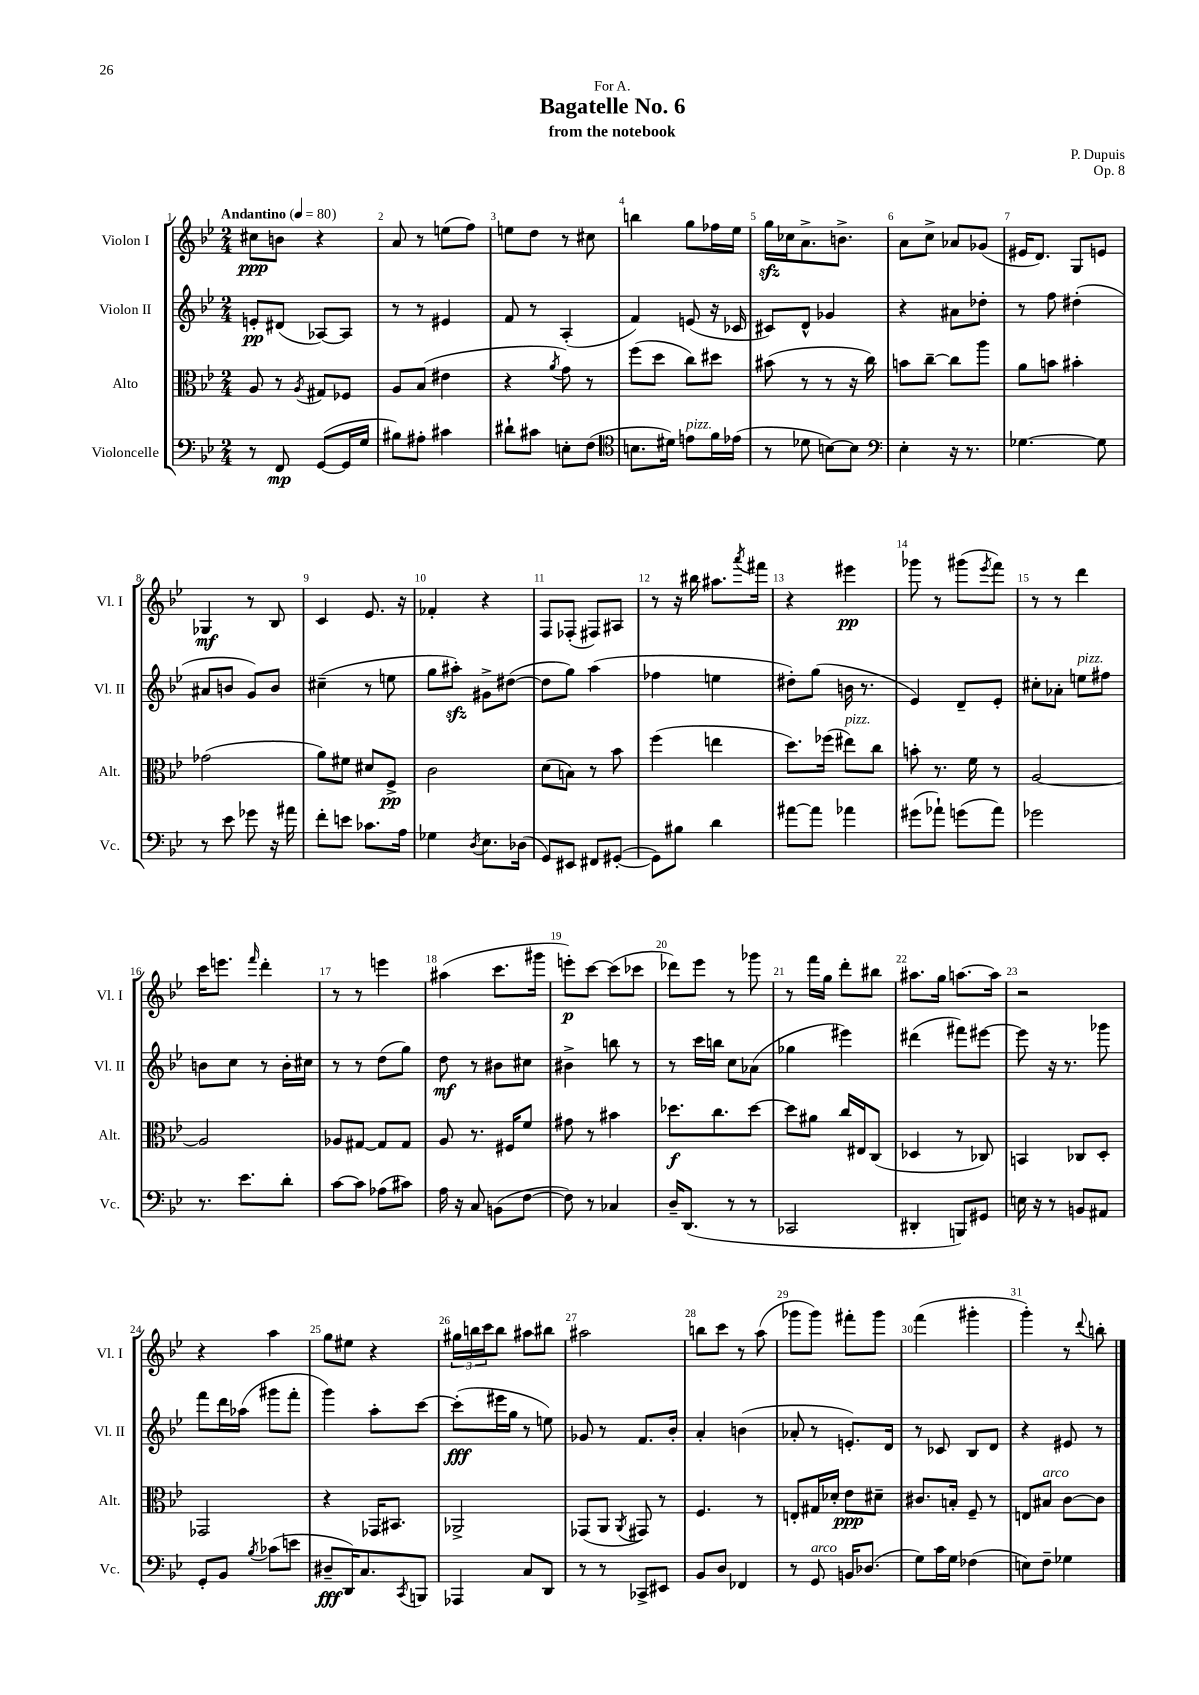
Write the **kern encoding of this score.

**kern	**kern	**kern	**kern
*staff4	*staff3	*staff2	*staff1
*clefF4	*clefC3	*clefG2	*clefG2
*k[b-e-]	*k[b-e-]	*k[b-e-]	*k[b-e-]
*M2/4	*M2/4	*M2/4	*M2/4
*MM80	*MM80	*MM80	*MM80
8r	8A	8e'	8cc#
8FF	8r	(8d#	8b
.	8qA	.	.
([8GG	8G#	[8A-)	4r
16GG]	8F-	8A-]	.
16G	.	.	.
=	=	=	=
8B#)	8A	8r	8a
8A#'	(8B-	8r	8r
4c#	4e#	4e#	(8ee
.	.	.	8ff)
=	=	=	=
8d#`	4r	8f	8ee
8c#	.	8r	8dd
.	8qa	.	.
8E'	8g)	(4A'	8r
(8F	8r	.	8cc#
=	=	=	=
*clefC4	*	*	*
8.B	(8ff	4f)	4bb
.	8dd	.	.
16d#)	.	.	.
8e	8cc)	(8e	8gg
16f	8dd#	16r	16ff-
(16e-	.	16c-	16ee-
=	=	=	=
8r	(8b#	8c#)	16gg
.	.	.	16cc-
8d-	8r	8d^^	8.a^
[8B)	8r	4g-	.
.	.	.	8.b^
8B]	16r	.	.
.	16cc)	.	.
=	=	=	=
*clefF4	*	*	*
4E-'	8b	4r	8a
.	[8cc~	.	8cc^
16r	8cc]	8a#	8a-
8.r	.	.	.
.	8aa	8dd-'	(8g-
=	=	=	=
[4.G-	8a	8r	16e#
.	.	.	8.d)
.	8b	8ff	.
.	4b#'	(4dd#'	8G
8G-]	.	.	8e
=	=	=	=
8r	(2g-	8a#	4G-
8e-	.	8b	.
8g-	.	8g)	8r
16r	.	8b	8B-
16a#	.	.	.
=	=	=	=
8f'	8a)	(4cc#~	4c
8e	8f#	.	.
8.c-	8d#	8r	8.e-
.	8F^	8ee	.
16A	.	.	16r
=	=	=	=
4G-	2c	8gg	4f-'
.	.	8aa#')	.
8qD	.	.	.
8.E-	.	8g#^	4r
.	.	([8dd#	.
(16D-	.	.	.
=	=	=	=
8GG)	(8d	8dd#]	8F
8EE#	8B)	8gg)	(8F-'
8FF#	8r	(4aa	8F#)
([8GG#'	8b-	.	8A#
=	=	=	=
8GG#])	(4ff	4ff-	8r
8B#	.	.	16r
.	.	.	16bb#
4d	4ee	4ee	8.aa#
.	.	.	8qaaa
.	.	.	16fff#
=	=	=	=
[8a#	8.dd)	8dd#')	4r
8a#]	.	(8gg	.
.	(16ff-	.	.
4a-	8ee#)	16b	4eee#
.	.	8.r	.
.	8cc	.	.
=	=	=	=
(8g#	8b'	4e-)	8ggg-
8a-`)	8.r	.	8r
(8g	.	8d~	(8ggg#
.	16f	.	.
.	.	.	8qeee-
8a-)	8r	8e-'	8fff)
=	=	=	=
2g-	[2A	8cc#'	8r
.	.	8a-'	8r
.	.	8ee	4ddd
.	.	8ff#	.
=	=	=	=
8.r	2A]	8b	16ccc
.	.	.	8.eee
.	.	8cc	.
8.e-	.	.	.
.	.	.	16qqfff
.	.	8r	4ddd'
8d'	.	16b'	.
.	.	16cc#	.
=	=	=	=
[8c	8A-	8r	8r
8c]	[8G#	8r	8r
(8A-	8G#]	(8dd	4eee
8c#)	8G#	8gg)	.
=	=	=	=
16A	8A	8dd	(4aa#
16r	.	.	.
8C	8.r	8r	.
(8BB	.	8b#	8.ccc
.	16F#	.	.
[8F	8f	8cc#	.
.	.	.	16ggg#
=	=	=	=
8F])	8g#	4b#^	8eee')
8r	8r	.	[8ccc
4C-	4b#	8bb	(8ccc]
.	.	8r	8ccc-
=	=	=	=
16D~	8.dd-	8r	8ddd-)
(8.DD	.	.	.
.	.	16ccc	8eee-
.	8.cc	16bb	.
8r	.	8cc	8r
8r	[8dd-	(8a-	8ggg-
=	=	=	=
2CC-	8dd-]	4gg-	8r
.	8a#	.	16fff
.	.	.	16gg
.	16cc	4eee#)	8ddd'
.	16E#	.	.
.	(8C	.	8bb#
=	=	=	=
4DD#'	4D-	(4ddd#	8.aa#
.	.	.	16gg
8BBB)	8r	8fff#)	[8.aa
8GG#	8C-)	[8eee#	.
.	.	.	16aa]
=	=	=	=
16E	4BB	8eee#]	2r
16r	.	.	.
8r	.	16r	.
.	.	8.r	.
8BB	8C-	.	.
8AA#	8D'	8ggg-	.
=	=	=	=
8GG'	2GG-	8fff	4r
8BB-	.	16ddd	.
.	.	(16aa-	.
8qB-	.	.	.
(8c-	.	8ggg#	4aa
8e	.	8fff'	.
=	=	=	=
8D#~	4r	4ggg)	8gg
16DD)	.	.	8ee#
8.C	.	.	.
.	16GG-	8aa'	4r
.	8.BB#	.	.
8qCC	.	.	.
8BBB	.	[8ccc	.
=	=	=	=
4AAA-	2AA-^	(8ccc']	24gg#
.	.	.	24bb
.	.	.	24ccc
.	.	16eee#	8bb
.	.	16gg	.
8C	.	8r	8aa#
8DD	.	8ee)	8bb#
=	=	=	=
8r	(8GG-	8g-	2aa#
8r	8AA	8r	.
.	8qAA	.	.
8CC-^	8GG#)	8.f	.
8EE#	8r	.	.
.	.	16b-'	.
=	=	=	=
8BB-	4.F	4a'	8bb
8D	.	.	8ccc
4FF-	.	(4b	8r
.	8r	.	(8aa
=	=	=	=
8r	8E'	8a-'	8ggg-
8GG	16G#	8r	8ggg-)
.	16d-'	.	.
16BB	8e-	8.e')	8fff#'
(8.D-	.	.	.
.	8d#~	.	8ggg-
.	.	16d	.
=	=	=	=
8G)	8.c#	8r	(4fff
16c	.	8c-	.
16G	16B'	.	.
(4F-	8F~	8B-	4ggg#'
.	8r	8d	.
=	=	=	=
8E)	8E	4r	4ggg')
8F~	8B#	.	.
4G-	[8c	8e#	8r
.	.	.	8qqddd
.	8c]	8r	8bb'
==	==	==	==
*-	*-	*-	*-
